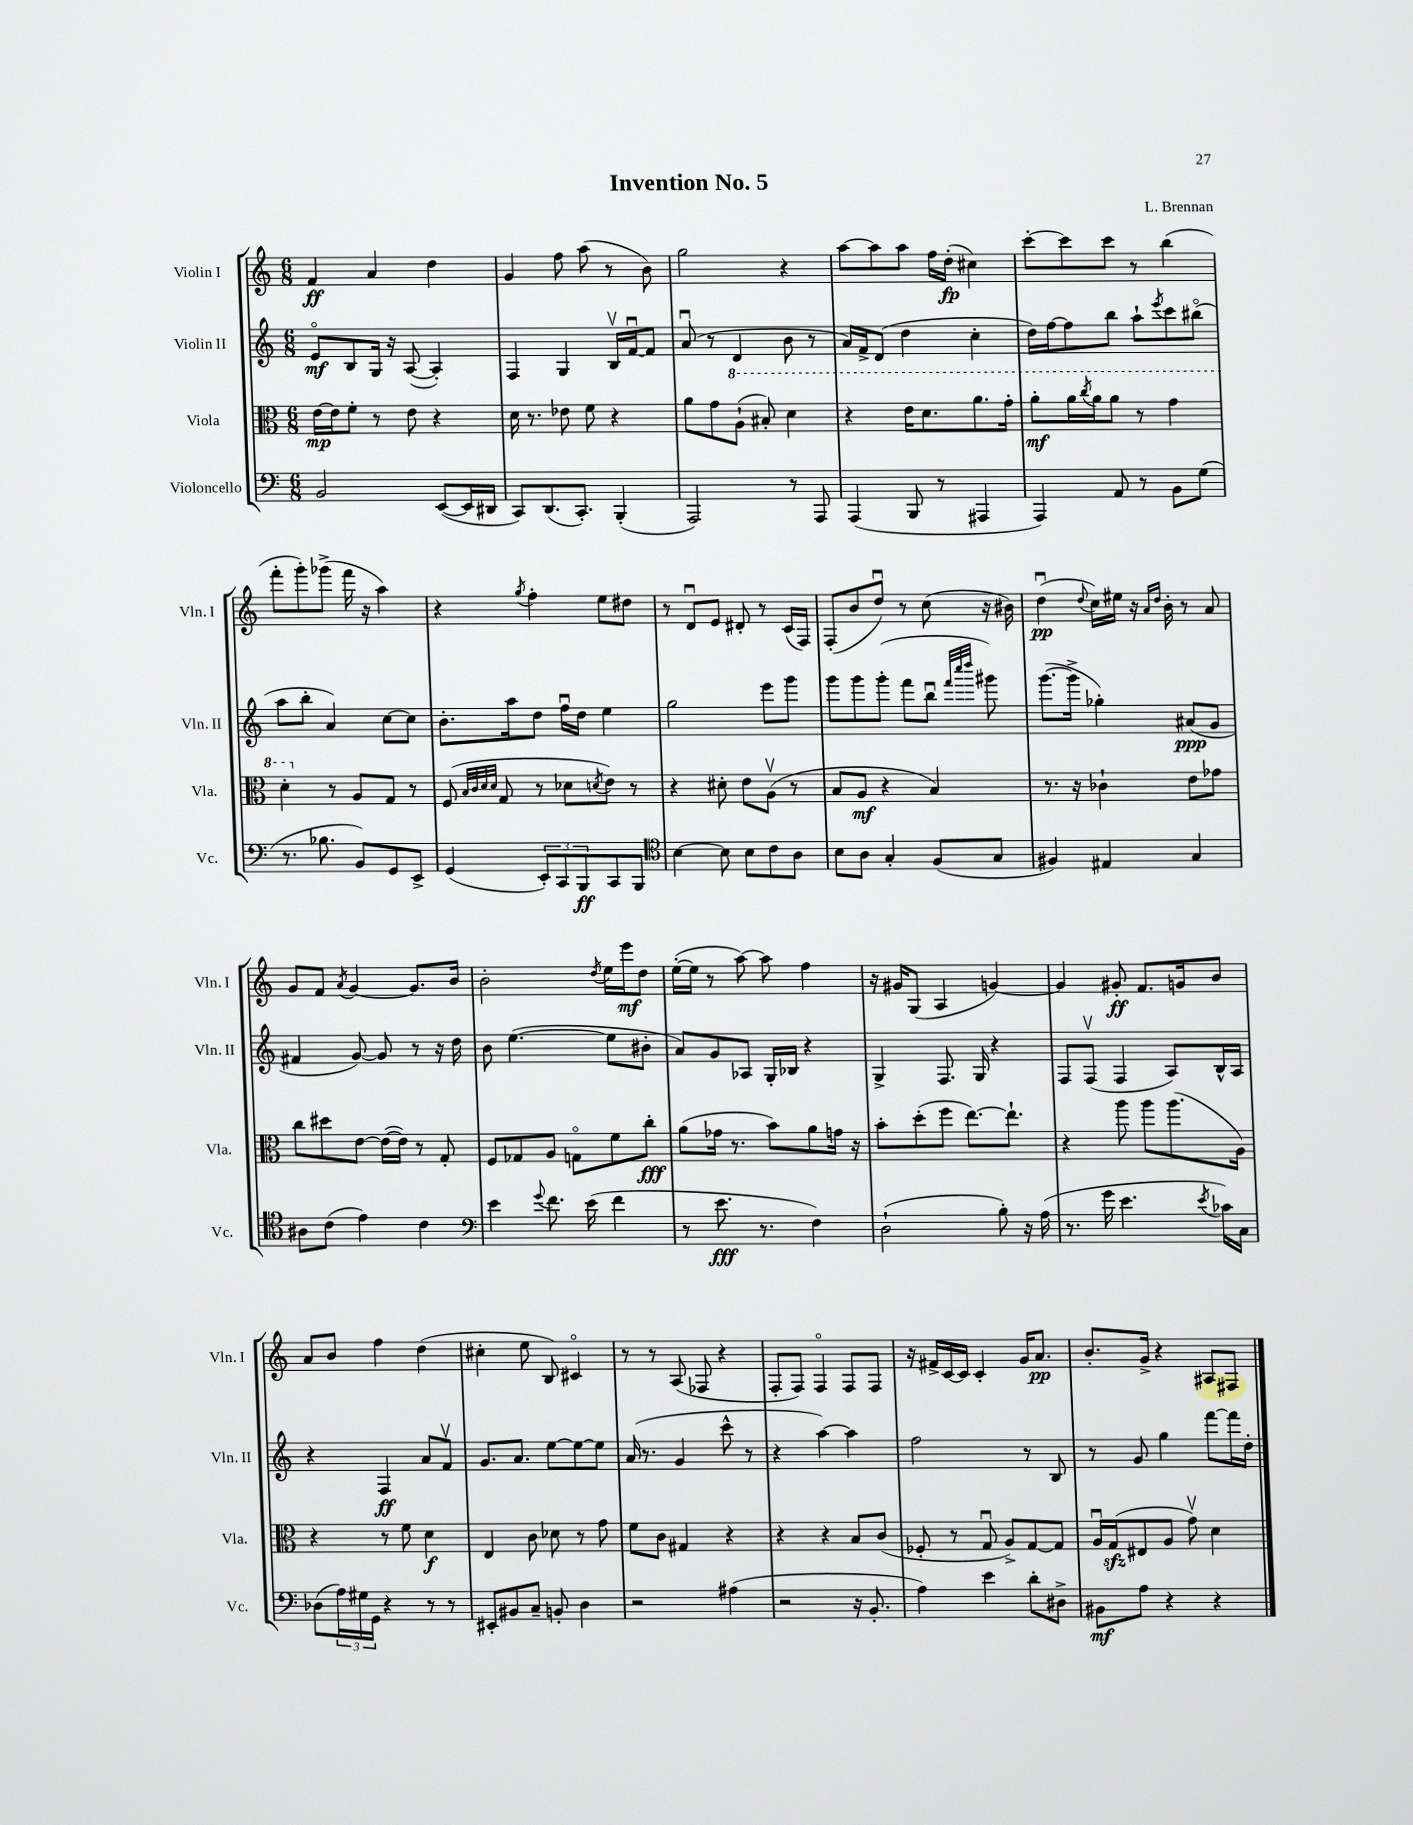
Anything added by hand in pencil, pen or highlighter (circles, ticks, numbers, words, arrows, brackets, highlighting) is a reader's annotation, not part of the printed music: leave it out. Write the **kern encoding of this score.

**kern	**kern	**kern	**kern
*staff4	*staff3	*staff2	*staff1
*clefF4	*clefC3	*clefG2	*clefG2
*k[]	*k[]	*k[]	*k[]
*M6/8	*M6/8	*M6/8	*M6/8
2BB	[16e	8eo	4f
.	16e]	.	.
.	8f'	8B	.
.	8r	16G	4a
.	.	16r	.
.	8e	([8A	.
([8EE	4r	4A'])	4dd
16EE]	.	.	.
16DD#	.	.	.
=	=	=	=
8CC)	16d	4F	4g
.	8.r	.	.
(8.DD	.	.	.
.	8e-	4G	8ff
8.CC')	.	.	.
.	8f	.	(8aa
(4BBB'	4r	16Bv	8r
.	.	[16fu	.
.	.	8f]	8b)
=	=	=	=
2AAA)	8a	(8au	2gg
.	8g	8r	.
.	(8a`	4d	.
.	8b#')	.	.
8r	4dd	8b	4r
8AAA	.	8r	.
=	=	=	=
(4AAA	4r	16a)	[8aa
.	.	16f^	.
.	.	(8d	8aa]
8BBB	16ee	4dd	8aa
.	8.dd	.	.
8r	.	.	16ff
.	.	.	(16dd'
4AAA#	8.aa	4cc'	4cc#)
.	16gg'	.	.
=	=	=	=
4AAA)	8aa'	16dd)	[8ccc'
.	.	[16ff	.
.	16aa	8ff]	8ccc]
.	8qccc	.	.
.	16aa	.	.
8AA	8aa	8bb	8ccc
8r	8r	8aa`	8r
.	.	8qeee	.
8BB	4gg	8ccc	(4bb
(8G	.	(8bb#o	.
=	=	=	=
8.r	4dd'	8aa	8fff'
.	.	8bb'	8ggg')
8.B-	.	.	.
.	8r	4a)	(8ggg-^
8BB)	8A	.	16fff
.	.	.	16r
8GG	8G	[8cc	4aa)
8EE^	8r	8cc]	.
=	=	=	=
(4GG	(8F	8.b'	4r
.	32qqB	.	.
.	32qqc	.	.
.	32qqd	.	.
.	32qqd	.	.
.	8G	.	.
.	.	16aa	.
.	.	.	8qgg
12EE')	8r	8dd	4ff'
12CC	.	.	.
.	8d-	16ffu	.
12BBB	.	.	.
.	.	16dd	.
.	8qd	.	.
8CC	8e)	4ee	8ee
8BBB	8r	.	8dd#
=	=	=	=
*clefC4	*	*	*
[4B	4r	2gg	8r
.	.	.	8du
8B]	8d#'	.	8e
8B	8e	.	8d#'
8c	(8Av	8eee	8r
8A	8r	8ggg	(16c
.	.	.	16F)
=	=	=	=
8B	8B	8ggg	(8F'
8A	8A	8ggg	8b
4G'	4r	(8ggg'	8ddu)
.	.	8fff	8r
(8F	4B)	8bbu	(8cc
.	.	32qqfff	.
.	.	32qqcccc	.
.	.	32qqdddd	.
8G	.	8ggg#)	16r
.	.	.	16b#)
=	=	=	=
4F#)	8.r	([8.ggg	(4ddu
.	16r	16ggg^]	.
.	.	.	8qqdd
4E#	4c-`	4gg-')	16cc)
.	.	.	16ee#
.	.	.	16r
.	.	.	16qqa
.	.	.	16qqdd
.	.	.	16b'
4G	8e	(8a#	8r
.	8g-	8g	8a
=	=	=	=
8A#	8cc	4f#	8g
(8c	8dd#	.	8f
.	.	.	8qa
4e)	[8e	[8g)	[4g
.	(16e_	8g]	.
.	16e])	.	.
4c	8r	8r	8.g]
.	8G'	16r	.
.	.	16dd	16b
=	=	=	=
*clefF4	*	*	*
4e	8F	8b	2b'
.	8G-	([4.ee	.
8qqg	.	.	.
8.f	8A	.	.
.	8Go	.	.
(16e	.	.	.
.	.	.	8qdd
4f	8f	8ee]	16ee
.	.	.	16eee
.	8cc'	8b#'	8dd
=	=	=	=
8r	(8a	8a)	([16ee'
.	.	.	16ee]
8.e	16g-	8g	8r
.	8.r	.	.
.	.	8A-	[8aa)
8.r	.	.	.
.	8b)	16G'	8aa]
.	.	16B-	.
4F)	8a	4r	4ff
.	16g	.	.
.	16r	.	.
=	=	=	=
(2D`	8b'	4G^	16r
.	.	.	16g#
.	(8dd'	.	(8G
.	8ff	8.F	4A
.	[8.ee)	.	.
.	.	16G	.
8B')	.	4r	[4g)
.	8.ee`]	.	.
16r	.	.	.
(16A	.	.	.
=	=	=	=
8.r	4r	8F	4g]
.	.	(8Fv	.
16g	.	.	.
4.e	8aa	4F	8g#'
.	8aa	.	8.f
.	(8.aa	8A)	.
.	.	.	16g
8qe	.	.	.
16c-)	.	16B^^	8b
16C	16A)	16A	.
=	=	=	=
(8D-	4r	4r	8a
24A)	.	.	8b
24G#	.	.	.
24GG	.	.	.
4r	8r	4F	4ff
.	8f	.	.
8r	4d	8a	(4dd
8r	.	8fv	.
=	=	=	=
8EE#'	4E	8.g	4cc#'
8BB#	.	.	.
.	.	8.a	.
8C~	8c	.	8ee
8BB'	8d-	[8ee	8B)
4D	8r	8ee_	4c#o
.	8g	8ee]	.
=	=	=	=
2r	8f	(16a	8r
.	.	8.r	.
.	8c	.	8r
.	4G#	4g	(8A
.	.	.	8F-
(4A#	4r	8ccc^^	4r
.	.	8r	.
=	=	=	=
2r	4r	4r	8F'
.	.	.	8F)
.	4r	[4aa)	4Fo
16r	8B	4aa]	8F
8.BB'	.	.	.
.	(8c	.	8F
=	=	=	=
4A)	8F-'	2ff	16r
.	.	.	16f#^
.	8r	.	[16c
.	.	.	16c]
4e	8Gu	.	4c'
.	8A^)	.	.
8d'	[8G	8r	16g
.	.	.	8.a
8D#^	8G]	8B	.
=	=	=	=
8BB#	16Au	8r	8.b'
.	(16G	.	.
8A	8E#	8g	.
.	.	.	16g^
4r	8A	4gg	4r
.	8gv)	.	.
4r	4d	[8fff	8A#
.	.	16fff]	8F#
.	.	16dd'	.
==	==	==	==
*-	*-	*-	*-
